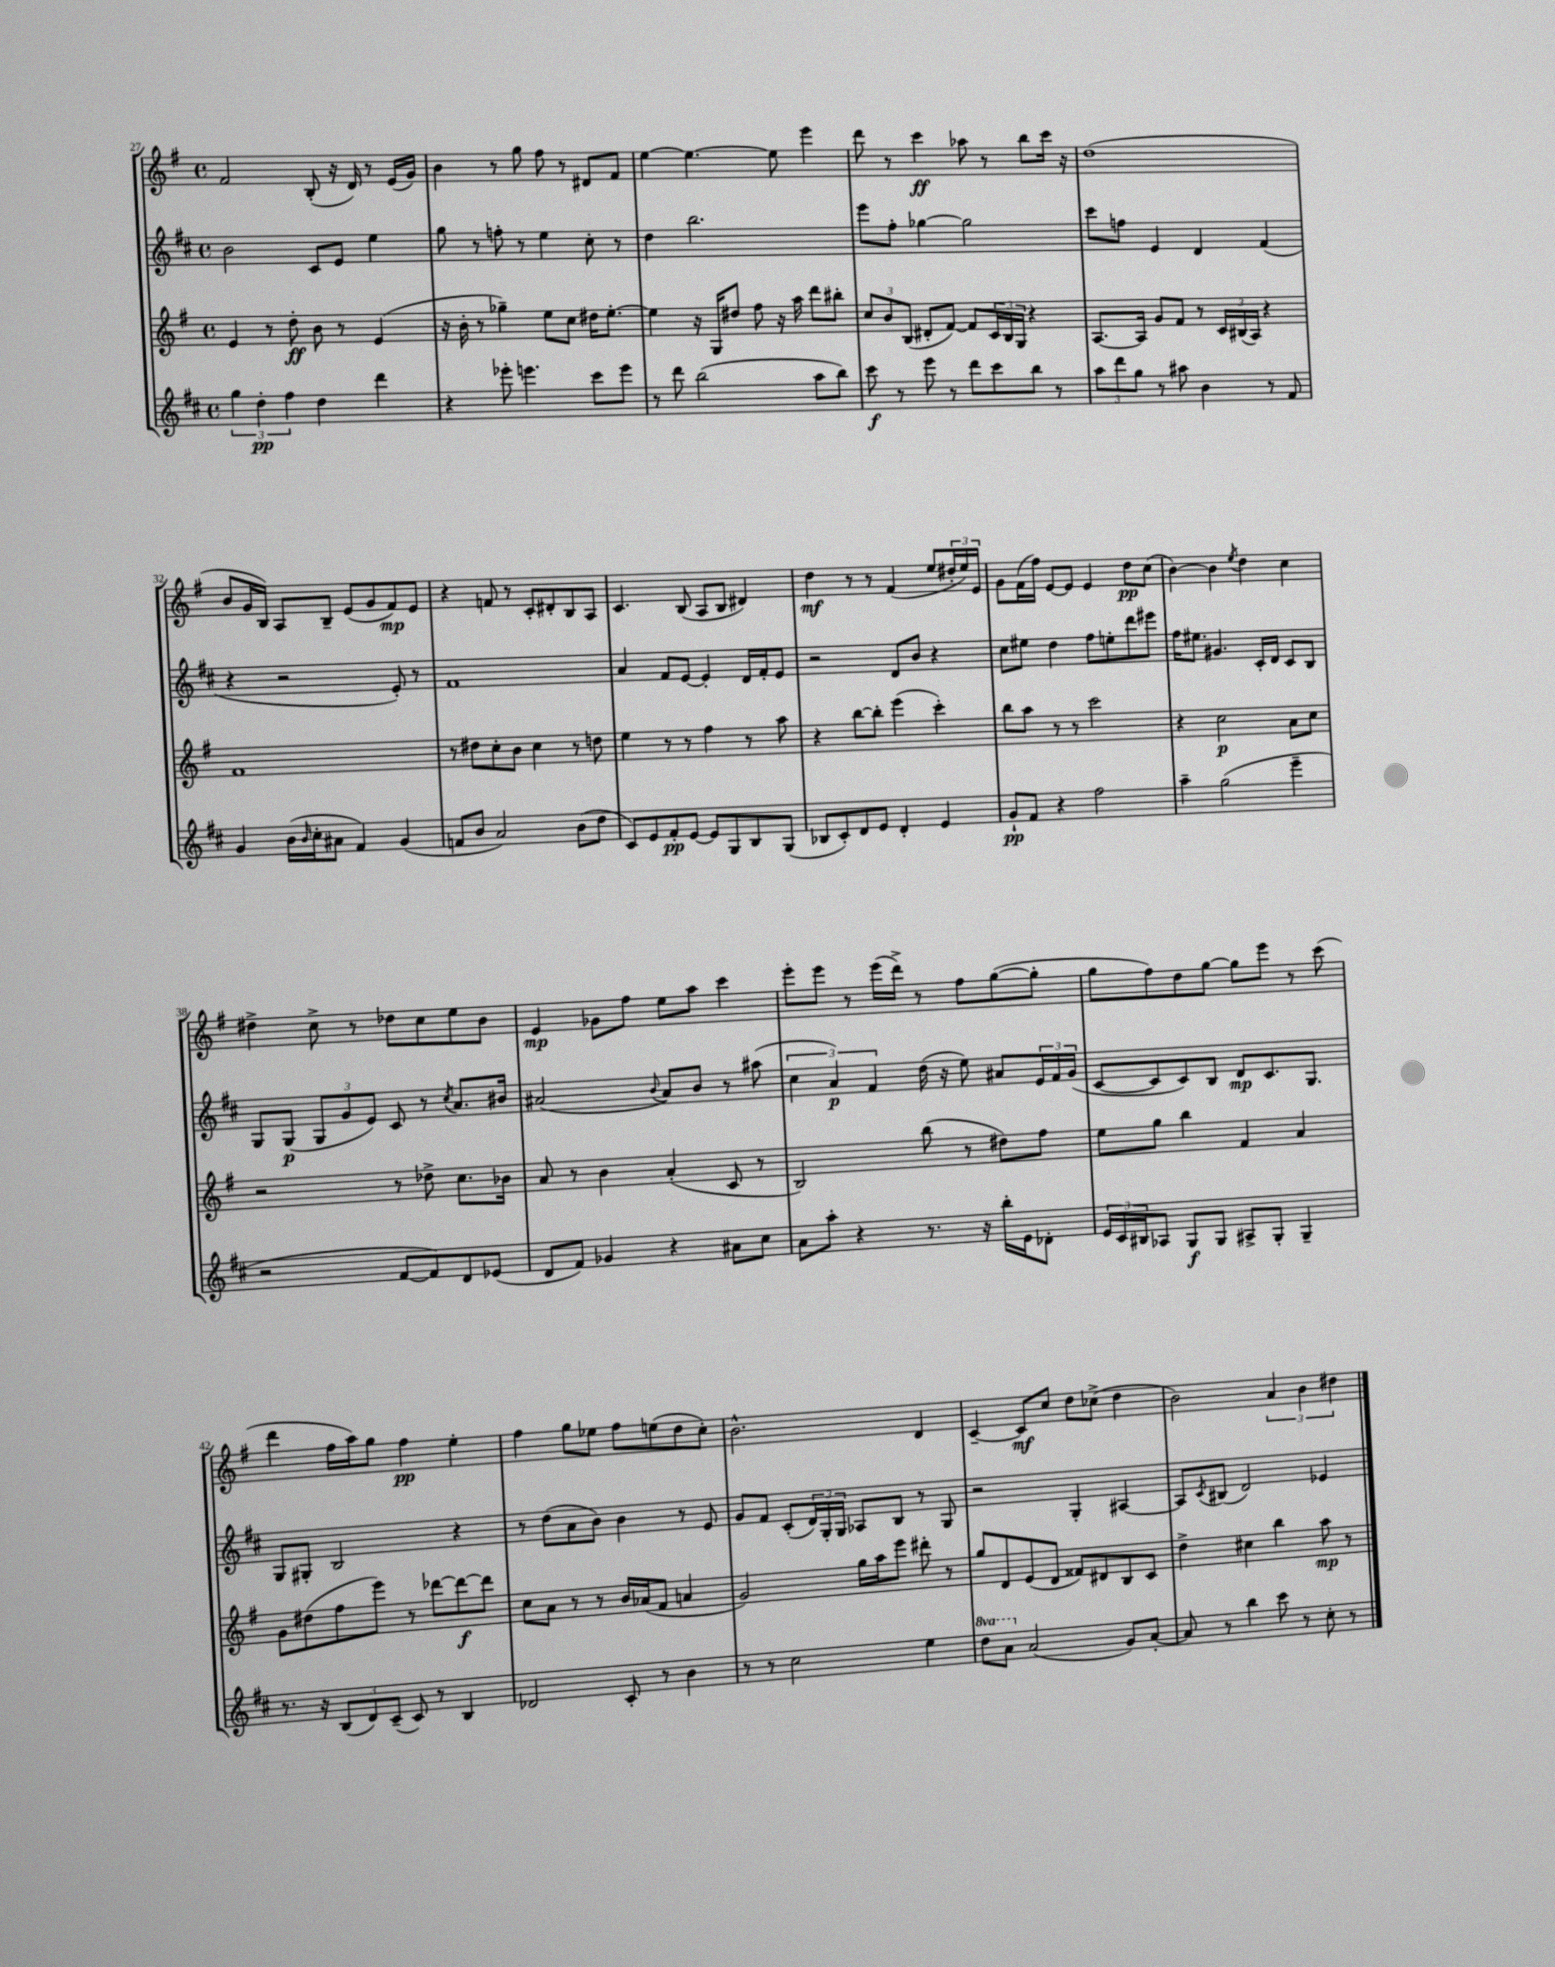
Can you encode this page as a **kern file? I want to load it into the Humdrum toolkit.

**kern	**kern	**kern	**kern
*staff4	*staff3	*staff2	*staff1
*clefG2	*clefG2	*clefG2	*clefG2
*k[f#c#]	*k[f#]	*k[f#c#]	*k[f#]
*M4/4	*M4/4	*M4/4	*M4/4
*met(c)	*met(c)	*met(c)	*met(c)
6gg	4e	2b	2f#
6dd'	.	.	.
.	8r	.	.
6ff#	.	.	.
.	8dd'	.	.
4dd	8b	8c#	(8B'
.	8r	8e	16r
.	.	.	16d)
4ddd	(4e	4ee	8r
.	.	.	(16e
.	.	.	16g)
=	=	=	=
4r	16r	8gg	4b
.	16b'	.	.
.	8r	8r	.
8eee-'	4gg-~)	8ff'	8r
4.eee	.	8r	8gg
.	8ee	4ee	8ff#
.	8cc	.	8r
8ccc#	16dd#	8cc#'	8d#
.	[8.ee'	.	.
8eee	.	8r	8f#
=	=	=	=
8r	4ee]	4dd	[4ee
8ddd	.	.	.
(2bb	16r	2.bb	4.ee_
.	16G	.	.
.	8dd#	.	.
.	8ff#	.	.
.	16r	.	8ee]
.	16aa	.	.
8aa	8ddd	.	4eee
8bb)	8bb#'	.	.
=	=	=	=
8ccc#	12cc	8eee	8ddd
.	12b	.	.
8r	.	8ff#'	8r
.	(12B	.	.
8eee	8d#'	[4gg-	4ccc
8r	[8f#)	.	.
8ddd	8f#]	2gg-]	8aa-
8ccc#	24c	.	8r
.	24B	.	.
.	24G	.	.
8bb	4r	.	8bb
8r	.	.	16ccc
.	.	.	16r
=	=	=	=
12aa	[8.A	8ccc#	(1dd
12ddd	.	.	.
.	.	8ff	.
12gg	.	.	.
.	16A]	.	.
8r	8g	4e	.
8aa#	8f#	.	.
4b	8r	4d	.
.	24c	.	.
.	(24B#	.	.
.	24A)	.	.
8r	4r	(4f#	.
8f#	.	.	.
=	=	=	=
4g	1f#	4r	8b
.	.	.	16g
.	.	.	16B)
(16b	.	2r	8A
16qqb	.	.	.
16cc#'	.	.	.
8a#	.	.	8B~
4f#)	.	.	(8e
.	.	.	8g
(4g	.	8e')	8f#)
.	.	8r	8e
=	=	=	=
8f	8r	1f#	4r
8b	8dd#	.	.
2a)	8cc'	.	8f
.	8b	.	8r
.	4cc	.	8c'
.	.	.	8d#'
(8b	8r	.	8B
8dd	8dd	.	8A
=	=	=	=
8c#)	4ee	4a	4.c
8e	.	.	.
8f#'	8r	8f#	.
[8e	8r	[8e	(8B
8e]	4ff#	4e']	8A
8G	.	.	8B
8B	8r	16d	4d#)
.	.	16f#'	.
(8G	8aa	8e	.
=	=	=	=
8B-	4r	2r	4dd
8c#')	.	.	.
8d	[8bb	.	8r
8e	8bb']	.	8r
4d'	(4eee	8d	(4f#
.	.	8b	.
4e	4ccc')	4r	8ee
.	.	.	24dd#'
.	.	.	24ee)
.	.	.	24e
=	=	=	=
8g`	8bb	8cc#	8g
8f#	8aa	8ee#	(16f#
.	.	.	16ff#)
4r	8r	4dd	[8e
.	8r	.	8e]
2ff#	2ccc	8ff#	4e
.	.	8ee'	.
.	.	8ddd	8dd
.	.	8eee#	(8cc
=	=	=	=
4aa~	4r	16ff#	[4b)
.	.	8.ee#	.
(2gg	2cc	4.g#	4b]
.	.	.	8qee
.	.	.	4dd
.	.	16c#'	.
.	.	16d	.
4eee~	8a	8c#	4cc
.	8cc	8B	.
=	=	=	=
2r	2r	8G	4dd#^
.	.	(8G	.
.	.	12G	8cc^
.	.	12g	.
.	.	.	8r
.	.	12e)	.
[8f#	8r	8c#	8dd-
8f#])	8dd-^	8r	8cc
.	.	8qcc#	.
8d	8.cc	8.a	8ee
(8e-	.	.	8b
.	16b-	16b#	.
=	=	=	=
8d	8a	(2a#	4e
8f#)	8r	.	.
4g-	4b	.	8g-
.	.	.	8ff#
.	.	8qqb	.
4r	(4a'	8a#)	8ee
.	.	8b	8aa
8a#	8c	8r	4ccc
8cc#	8r	(8aa#	.
=	=	=	=
8a	2B)	6cc#	8eee'
8aa'	.	.	8eee
.	.	6a)	.
4r	.	.	8r
.	.	6f#	.
.	.	.	(16eee
.	.	.	16ddd^)
8.r	(8bb	(16dd	8r
.	.	16r	.
.	8r	8ee)	8ff#
16r	.	.	.
16bb'	8dd#)	8a#	([8gg
16e	.	.	.
8d-'	8ff#	24e	8gg']
.	.	24f#	.
.	.	(24g	.
=	=	=	=
24e	8ee	[8c#	8gg
24c#	.	.	.
24B#	.	.	.
8A-	8gg	8c#]	8ff#)
8G	4bb	8c#)	8dd
8G	.	8B	[8gg
8A#^	4f#	8d	8gg]
8G'	.	8.c#	8eee
4G~	4a	.	8r
.	.	8.G	.
.	.	.	(8ccc
=	=	=	=
8.r	8g	8G	4ddd
.	(8dd#	8G#'	.
16r	.	.	.
(12B	8ff#	2B	16ff#
.	.	.	16aa)
12d)	.	.	.
.	8eee)	.	8gg
(12c#~	.	.	.
8c#)	8r	.	4ff#
8r	[8ddd-	.	.
4B	8ddd-_	4r	4ee'
.	8ddd-]	.	.
=	=	=	=
2d-	8cc	8r	4ff#
.	8a	(8dd	.
.	8r	8a	8gg
.	8r	8b)	8ee-
8c#'	16b	4b	8ff#
.	(16a-	.	.
8r	8f#	.	(8ee
4b	4a	8r	8dd
.	.	8e	8cc')
=	=	=	=
8r	2g)	8g	2.b^^
8r	.	8f#	.
2cc#	.	(8c#'	.
.	.	24d)	.
.	.	24G'	.
.	.	24G	.
.	16gg	8A-	.
.	16aa	.	.
.	8eee	8B	.
4ee	8ddd#'	8r	4d
.	8r	8G	.
=	=	=	=
8ddd	8gg	2r	[4c~
8aa	8d	.	.
(2a	(8e	.	8c]
.	8d	.	8cc
.	8f##)	4G'	8dd
.	8d#	.	(8cc-^
8g)	8B	[4A#	4dd
[8a'	8c	.	.
=	=	=	=
8a]	4dd^	8A#]	2b)
.	.	8qc#	.
8r	.	(8B#	.
4bb	4cc#	2d)	.
8ccc#	4bb	.	6a
8r	.	.	.
.	.	.	6b
8cc#'	8aa	4e-	.
.	.	.	6dd#
8r	8r	.	.
==	==	==	==
*-	*-	*-	*-
